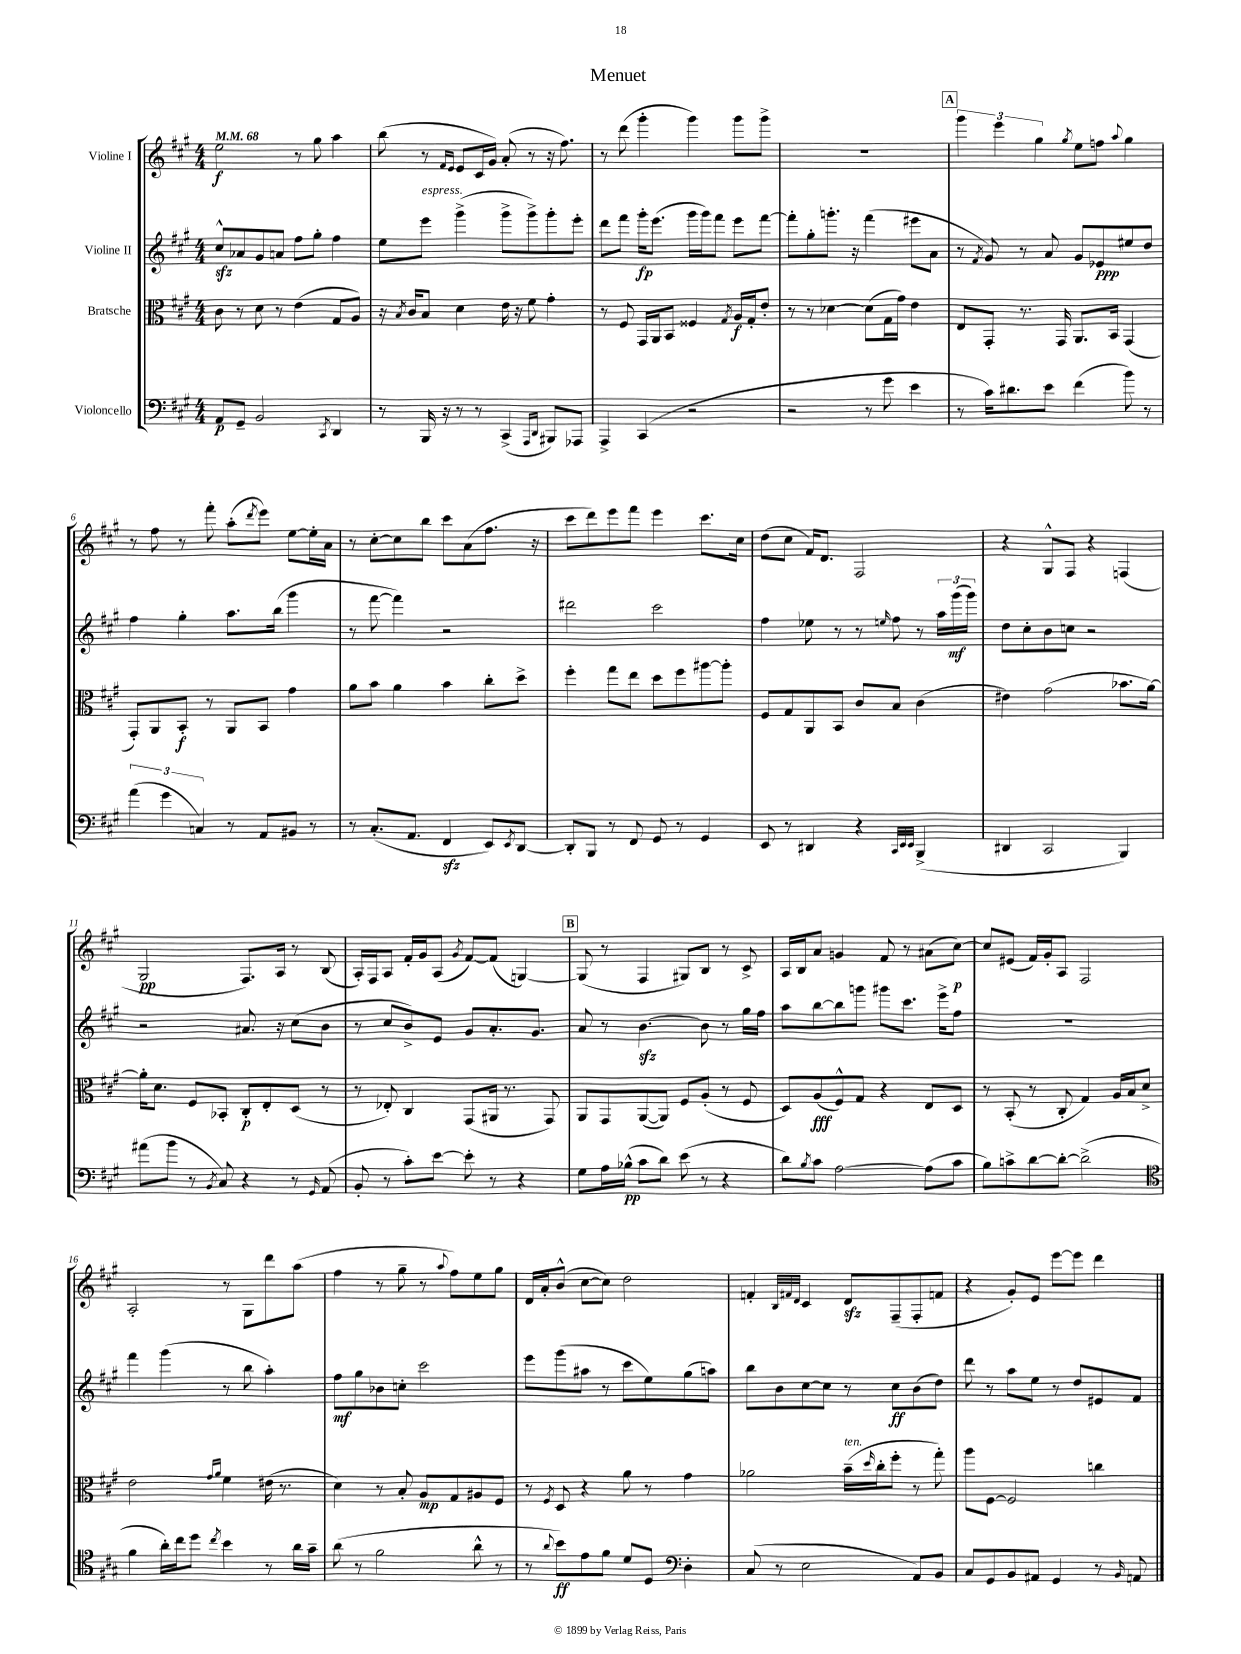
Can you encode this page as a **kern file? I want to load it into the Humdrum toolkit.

**kern	**kern	**kern	**kern
*staff4	*staff3	*staff2	*staff1
*clefF4	*clefC3	*clefG2	*clefG2
*k[f#c#g#]	*k[f#c#g#]	*k[f#c#g#]	*k[f#c#g#]
*M4/4	*M4/4	*M4/4	*M4/4
*MM68	*MM68	*MM68	*MM68
8AA	8c#	8cc#^^	2ee
8GG#~	8r	8a-	.
2BB	8d	8g#	.
.	8r	8a	.
.	(4e	8ff#	8r
.	.	8gg#'	8gg#
8qCC#	.	.	.
4DD	8G#	4ff#	4aa
.	8A)	.	.
=	=	=	=
8r	16r	8ee	(8bb
.	8qB	.	.
.	16c#	.	.
16BBB	8B	8eee	8r
16r	.	.	.
.	.	.	16qqf#
.	.	.	16qqe
8r	4d	(4ggg#^	8e
8r	.	.	16c#
.	.	.	16g#)
(4CC#^	16e	8ggg#^	(8a'
.	16r	.	.
.	8f#	8ggg#^)	8r
16qqAAA	.	.	.
16qqDD	.	.	.
8BBB#)	4g#'	8ggg#'	16r
.	.	.	8.ff#)
8AAA-	.	8eee'	.
=	=	=	=
4AAA^	8r	8ddd	8r
.	8F#	8fff#	(8ddd
(4CC#	16GG#	16ggg#'	4ggg#'
.	16AA	(8.eee	.
.	8BB	.	.
2r	4F##	16ggg#	4ggg#)
.	.	16ggg#)	.
.	.	8fff#	.
.	8qG#	.	.
.	16A	8eee	8ggg#
.	16G#'	.	.
.	8e'	[8fff#	8ggg#^
=	=	=	=
2r	8r	8fff#']	1r
.	8r	8gg#'	.
.	[4d-	8.ggg'	.
.	.	16r	.
8r	(8d-]	(4fff#	.
8g#	16G#	.	.
.	16g#)	.	.
4e	4e	8eee#	.
.	.	8a	.
=	=	=	=
8r	8E	8r	6ggg#
.	.	8qf#	.
16c#)	8GG#'	8g#)	.
.	.	.	6eee
8.d#	.	.	.
.	8.r	8r	.
.	.	.	6gg#
8e	.	8a	.
.	16GG#	.	.
.	.	.	8qgg#
(4f#	8.AA	8g#	8ee
.	.	8e-	8ff
.	16BB	.	.
.	.	.	8qqaa
8b)	(4GG#	8ee#	4gg#
8r	.	8dd	.
=	=	=	=
(6a	8GG#')	4ff#	8r
.	8AA	.	8ff#
6g#	.	.	.
.	8BB'	4gg#'	8r
6C)	.	.	.
.	8r	.	8fff#'
8r	8AA	8.aa	(8aa'
.	.	.	8qddd
8AA	8BB	.	8eee)
.	.	(16bb	.
8BB#	4g#	4ggg#	[8ee
8r	.	.	16ee']
.	.	.	16a
=	=	=	=
8r	8a	8r	8r
(8.C#'	8b	[8fff#	[8cc#'
.	4a	4fff#])	8cc#]
8.AA	.	.	.
.	.	.	8bb
4FF#	4b	2r	8ccc#
.	.	.	(8a
8EE)	8cc#'	.	8.ff#
8qEE	.	.	.
[8DD	8dd^	.	.
.	.	.	16r
=	=	=	=
8DD']	4ff#'	2ddd#	8ccc#
8BBB	.	.	8ddd)
8r	8gg#	.	8eee
8FF#	8ee	.	8fff#
8GG#	8dd	2ccc#	4eee
8r	8ff#	.	.
4GG#	[8aa#	.	8.ccc#
.	8aa#']	.	.
.	.	.	16cc#
=	=	=	=
8EE	8F#	4ff#	(8dd
8r	8G#	.	8cc#
4DD#	8AA	8ee-	16f#)
.	.	.	8.d
.	8BB	8r	.
4r	8c#	8r	2F#
.	.	16qqee	.
.	8B	8ff#	.
32qqCC#	.	.	.
32qqEE	.	.	.
32qqEE	.	.	.
(4BBB^	(4c#	8r	.
.	.	24aa	.
.	.	(24ggg#	.
.	.	24ggg#)	.
=	=	=	=
4DD#	4e#)	8dd	4r
.	.	8cc#'	.
2CC#	(2g#	8b	8G#^^
.	.	8cc	8F#
.	.	2r	4r
4BBB)	8.b-	.	(4F
.	[16a)	.	.
=	=	=	=
(8a#	16a']	2r	2G#
.	8.d	.	.
8b	.	.	.
8r	8F#	.	.
8qBB	.	.	.
8C#)	8BB-'	.	.
4r	8C#'	8.a#	8.F#)
.	8E'	.	.
.	.	16r	16A
8r	(8D	(8cc#	8r
16qqGG#	.	.	.
(8AA	8r	8b	(8B
=	=	=	=
8BB'	8r	8r	16A')
.	.	.	16F#
8r	8E-')	8cc#	8A
8c#')	4C#	8b^)	16f#'
.	.	.	16g#
[8e	.	8e	(8A
.	.	.	8qg#
8e']	(8GG#	8g#	[8f#)
8r	16AA#	8.a'	(8f#]
.	8.r	.	.
4r	.	.	[4G)
.	.	8.g#	.
.	8GG#)	.	.
=	=	=	=
8G#	8AA	8a	(8G]
16A	8GG#	8r	8r
(16B-^^	.	.	.
8c#	([8AA	[4.b	4F#
8d)	8AA])	.	.
(8e	8F#	.	8G#)
8r	(8A'	8b]	8B
4r	8r	8r	8r
.	8F#	16gg#	8c#^
.	.	16ff#	.
=	=	=	=
8d)	8D)	8aa	16A
.	.	.	16B
8qB	.	.	.
8c#	(8A	[8bb	8a
[2A	8F#^^)	8bb]	4g
.	8G#	8ggg	.
.	4r	8ggg#	8f#
.	.	8.ccc#	8r
(8A]	8E	.	(8a#
.	.	16eee^	.
8c#	8D	8ff#	[8cc#)
=	=	=	=
8B)	8r	1r	8cc#]
8c^	(8BB'	.	(8e#
[8d	8r	.	16f#)
.	.	.	16g#'
8d'_	8C#'	.	8A
(2d^]	4G#)	.	2F#
.	16A	.	.
.	16B	.	.
.	8d^	.	.
=	=	=	=
*clefC4	*	*	*
4f#	2e	4fff#	2A'
16a')	.	(4ggg#	.
16cc#	.	.	.
8dd	.	.	.
.	16qqg#	.	.
8qcc#	16qqa	.	.
4b	4f#	8r	8r
.	.	8bb	8G#
8r	(16e#	4aa')	8ddd
.	8.r	.	.
16a	.	.	(8aa
16g#~	.	.	.
=	=	=	=
(8a	4d)	8ff#	4ff#
8r	.	8gg#	.
2f#	8r	8b-	8r
.	8B'	8cc'	8gg#~
.	8A	2ccc#	8r
.	.	.	8qqaa
.	8G#	.	8ff#)
8a^^	8A#	.	8ee
8r	8F#	.	8gg#
=	=	=	=
8r	8r	8eee	16d
.	.	.	16a'
8qqa	8qF#	.	.
8b)	8D	(8ggg#	(8b^^
8e	4r	8aa#	[8cc#
8f#	.	8r	8cc#])
8d	8a	8ccc#	2dd
8D	8r	8ee)	.
*clefF4	*	*	*
4D'	4g#	(8gg#	.
.	.	8aa)	.
=	=	=	=
(8C#	2a-	8bb	4f'
8r	.	8b	.
.	.	.	32qqB
.	.	.	32qqf#
.	.	.	32qqd
2E	.	[8cc#	4c#
.	.	8cc#]	.
.	(16b~	8r	8d
.	16qqdd	.	.
.	16cc#'	.	.
.	8ff#'	8cc#	(8F#~
8AA)	8r	(8b	8F#'
8BB	8gg#')	8dd)	8f
=	=	=	=
8C#	8aa	8ddd	4r
8GG#	[8F#	8r	.
8BB	2F#]	8aa	8g#')
8AA#	.	8ee	8e
4GG#	.	8r	[8eee
.	.	8dd	8eee]
8r	4cc	8e#	4ddd
16qqBB	.	.	.
8AA	.	8f#	.
==	==	==	==
*-	*-	*-	*-
